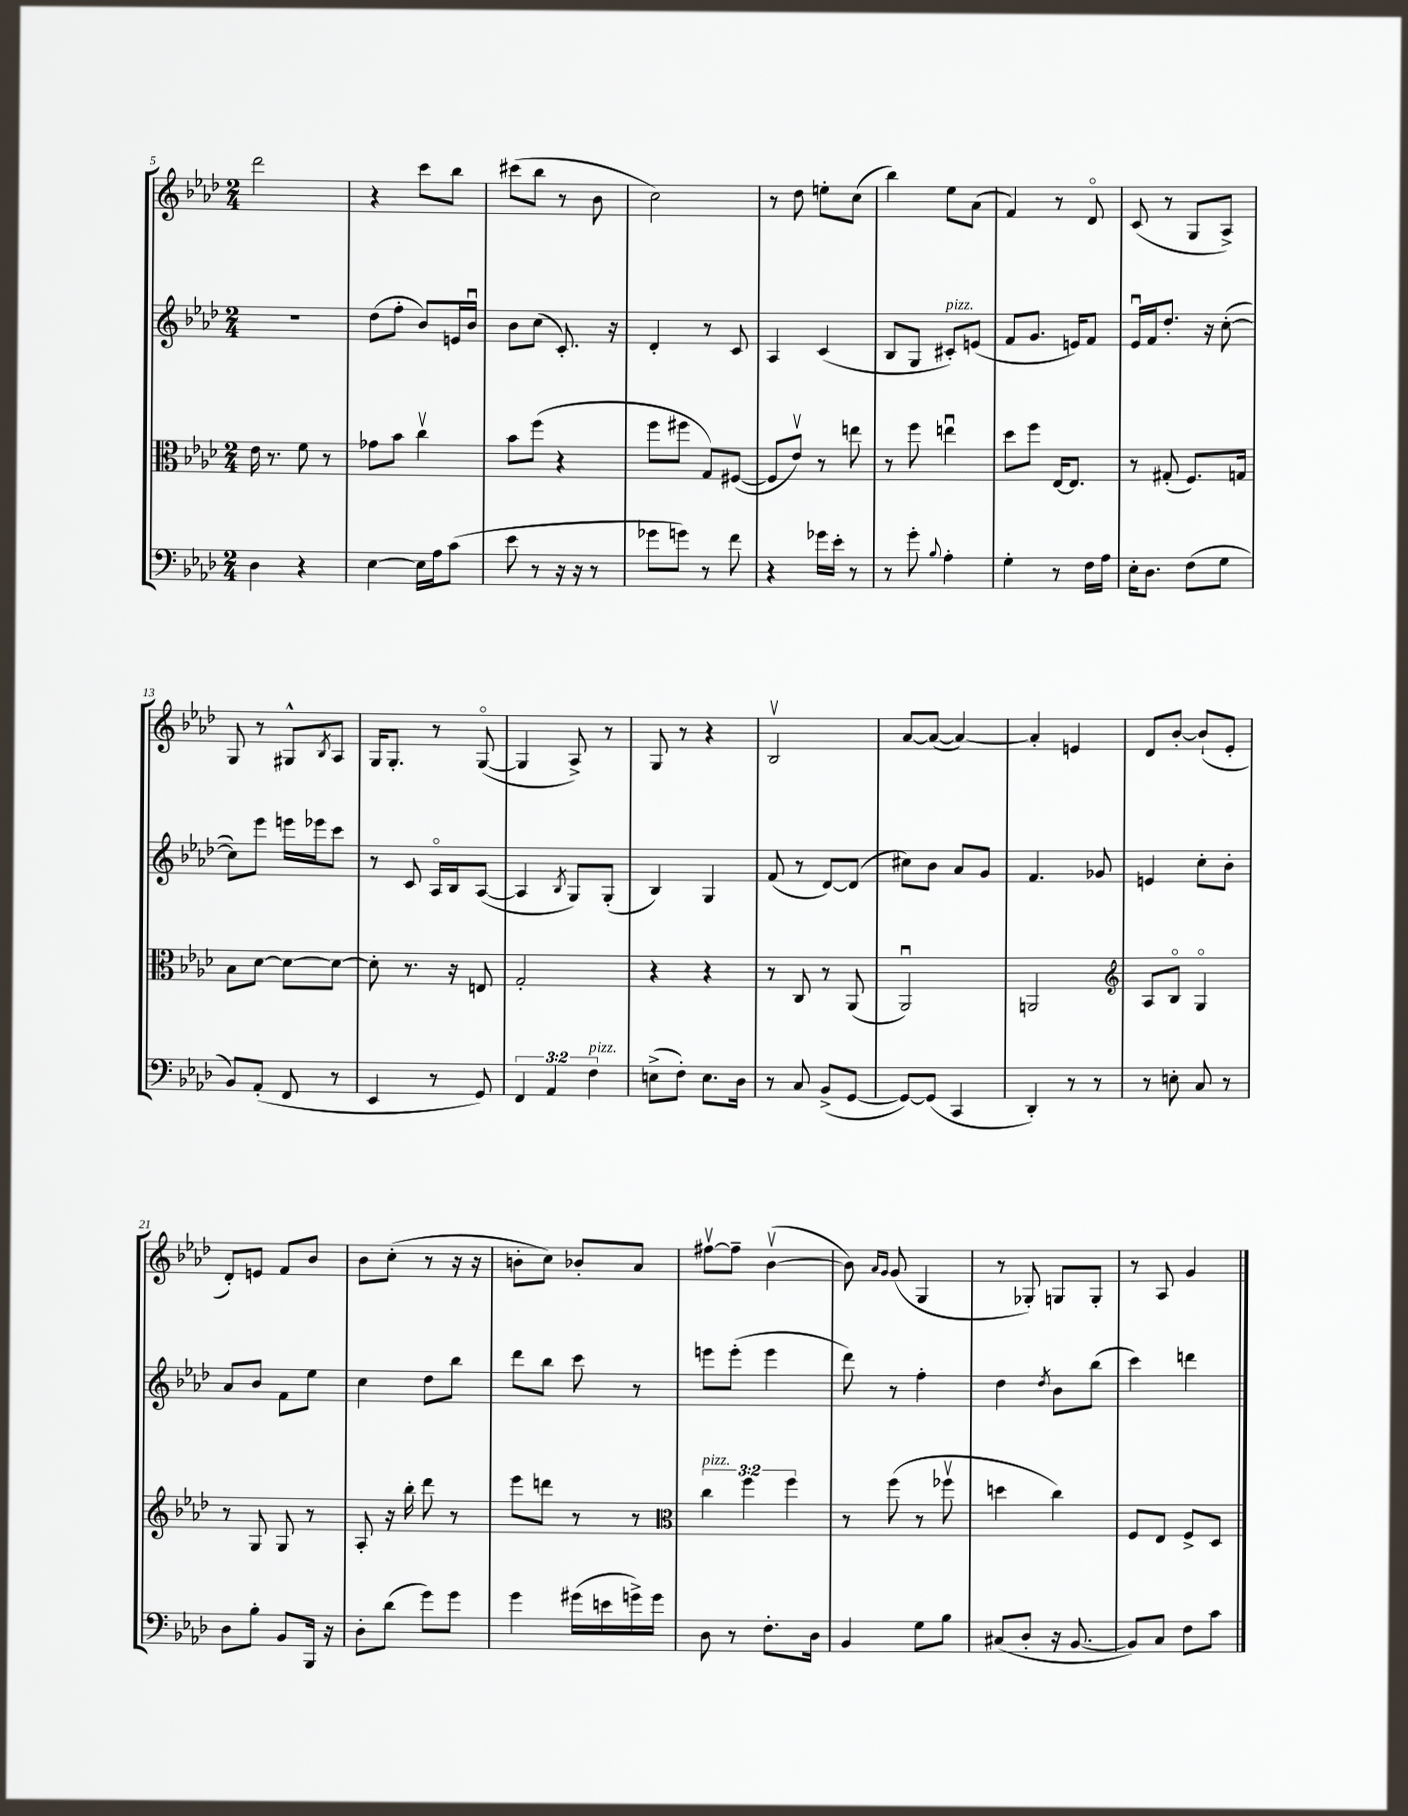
<<
\new StaffGroup <<
\new Staff = "s0" {
    \clef treble \key aes \major \numericTimeSignature \time 2/4
    des'''2 |
    r4 c'''8 bes''8 |
    cis'''8( bes''8 r8 bes'8 |
    c''2) |
    r8 des''8 e''8-. c''8( |
    bes''4) ees''8 aes'8( |
    f'4) r8 des'8\flageolet |
    c'8( r8 g8 aes8->) |
    g8 r8 gis8-^ \acciaccatura { bes8 } aes8 |
    g16 g8.-. r8 g8~\flageolet( |
    g4 aes8->) r8 |
    g8 r8 r4 |
    bes2\upbow |
    aes'8~ aes'8~( aes'4~) |
    aes'4-. e'4 |
    des'8 bes'8~-. bes'8-!( ees'8-. |
    des'8-.) e'8 f'8 bes'8 |
    bes'8 c''8-.( r8 r16 r16 |
    b'8-. c''8) bes'8-. aes'8 |
    fis''8~\upbow fis''8-- bes'4~\upbow( |
    bes'8) \grace { aes'16 g'16 } g'8( g4 |
    r8 ges8-.) g8 g8-. |
    r8 aes8 g'4 \bar "|." |
}
\new Staff = "s1" {
    \clef treble \key aes \major \numericTimeSignature \time 2/4
    r2 |
    des''8( f''8-. bes'8) e'16 bes'16\downbow |
    bes'8 c''8( c'8.-.) r16 |
    des'4-. r8 c'8 |
    aes4 c'4( |
    bes8 g8 cis'8-.^\markup { \italic "pizz." }) e'8( |
    f'8 g'8. e'16) f'8 |
    ees'16\downbow f'16 des''8.-. r16 c''8~-.( |
    c''8) ees'''8 e'''16 ees'''16 c'''8 |
    r8 c'8 aes16\flageolet bes16 aes8~( |
    aes4 \acciaccatura { bes8 } g8) g8-.( |
    bes4) g4 |
    f'8( r8 des'8~) des'8( |
    cis''8) bes'8 aes'8 g'8 |
    f'4. ges'8 |
    e'4 c''8-. bes'8-. |
    aes'8 bes'8 f'8 ees''8 |
    c''4 des''8 bes''8 |
    des'''8 bes''8 c'''8 r8 |
    e'''8 e'''8-.( e'''4 |
    des'''8) r8 f''4-. |
    des''4 \acciaccatura { des''8 } bes'8 bes''8( |
    c'''4) d'''4 \bar "|." |
}
\new Staff = "s2" {
    \clef alto \key aes \major \numericTimeSignature \time 2/4 \override Staff.TupletNumber.text = #tuplet-number::calc-fraction-text
    ees'16 r8. f'8 r8 |
    ges'8 bes'8 c''4\upbow |
    bes'8 f''8( r4 |
    f''8 fis''8 g8) fis8~( |
    fis8 ees'8\upbow) r8 e''8 |
    r8 f''8 e''4\downbow |
    des''8 f''8 ees16~ ees8. |
    r8 gis8-.( f8.) g16 |
    bes8 des'8~ des'8~ des'8~ |
    des'8-. r8. r16 e8 |
    g2-. |
    r4 r4 |
    r8 c8 r8 aes,8( |
    aes,2\downbow) |
    a,2 |
    \clef treble aes8 bes8\flageolet g4\flageolet |
    r8 g8 g8 r8 |
    aes8-. r16 bes''16-. des'''8 r8 |
    ees'''8 d'''8 r8 r8 |
    \clef alto \tuplet 3/2 { c''4^\markup { \italic "pizz." } f''4 f''4 } |
    r8 f''8( r8 fes''8\upbow |
    d''4 c''4) |
    f8 ees8 f8-> des8 \bar "|." |
}
\new Staff = "s3" {
    \clef bass \key aes \major \numericTimeSignature \time 2/4 \override Staff.TupletNumber.text = #tuplet-number::calc-fraction-text
    des4 r4 |
    ees4~ ees16 aes16 c'8( |
    ees'8 r8 r16 r16 r8 |
    ges'8 g'8) r8 f'8 |
    r4 ges'16 ees'16-. r8 |
    r8 g'8-. \appoggiatura { bes8 } aes4-. |
    g4-. r8 f16 aes16 |
    ees16-. des8. f8( g8 |
    bes,8) aes,8-.( f,8 r8 |
    ees,4 r8 g,8) |
    \tuplet 3/2 { f,4 aes,4 f4^\markup { \italic "pizz." } } |
    e8->( f8-.) e8. des16 |
    r8 c8 bes,8->( g,8~ |
    g,8~) g,8( c,4 |
    des,4-.) r8 r8 |
    r8 e8-. c8 r8 |
    des8 bes8-. bes,8 bes,,16 r16 |
    des8-. des'8( g'8) g'8 |
    g'4 gis'16( e'16 g'16->) g'16 |
    des8 r8 f8.-. des16 |
    bes,4 g8 bes8 |
    cis8( des8-. r16 bes,8.~ |
    bes,8) c8 f8 c'8 \bar "|." |
}
>>
>>
\layout { \context { \Score currentBarNumber = #5 } }
